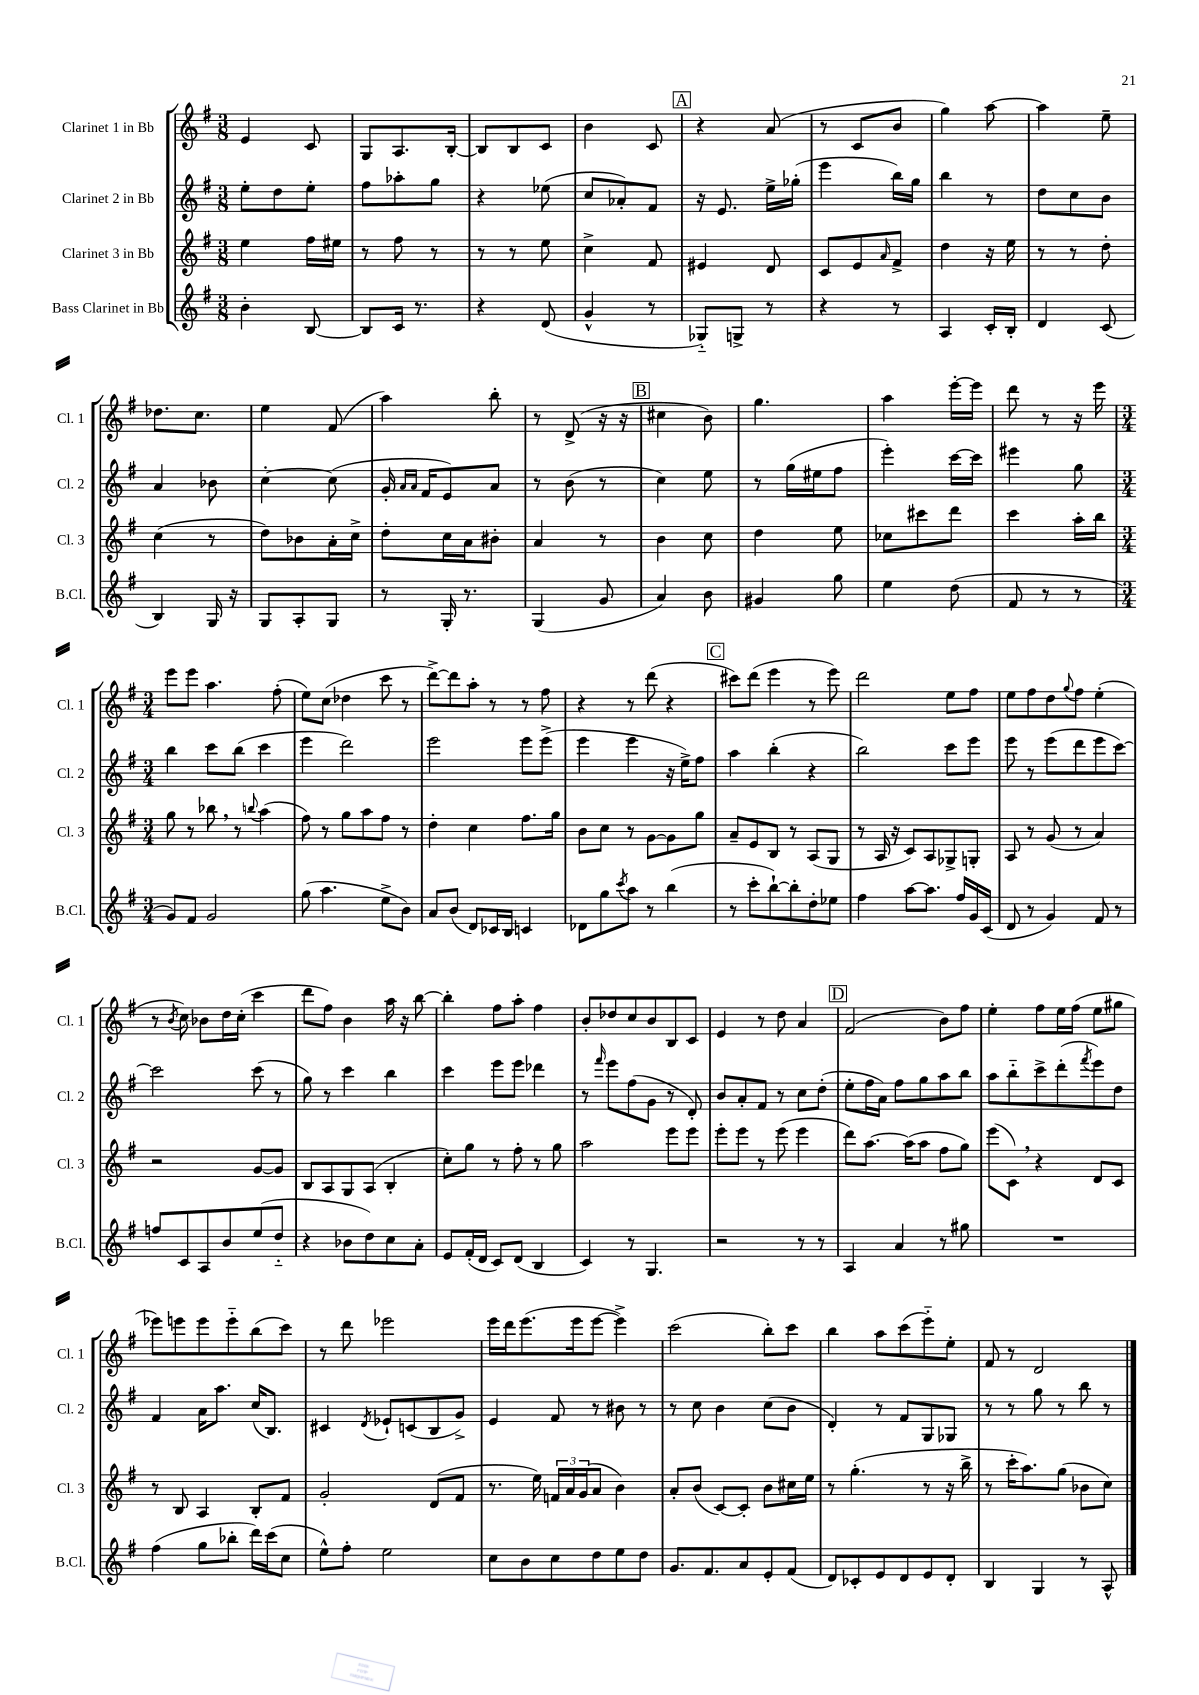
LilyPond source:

<<
\new StaffGroup <<
\new Staff = "s0" \with { instrumentName = "Clarinet 1 in Bb" shortInstrumentName = "Cl. 1" } {
    \clef treble \key g \major \numericTimeSignature \time 3/8
    e'4 c'8 |
    g8 a8. b16~-. |
    b8 b8 c'8 |
    b'4 c'8 |
    \mark \markup { \box "A" } r4 a'8( |
    r8 c'8 b'8 |
    g''4) a''8~ |
    a''4 e''8-- |
    des''8. c''8. |
    e''4 fis'8( |
    a''4) b''8-. |
    r8 d'8->( r16 r16 |
    \mark \markup { \box "B" } cis''4 b'8) |
    g''4. |
    a''4 e'''16~-. e'''16 |
    d'''8 r8 r16 e'''16 |
    \numericTimeSignature \time 3/4 e'''8 e'''8 a''4. fis''8-.( |
    e''8) c''8( des''4 c'''8 r8 |
    d'''8~->) d'''8 a''8-. r8 r8 fis''8 |
    r4 r8 d'''8( r4 |
    \mark \markup { \box "C" } cis'''8) d'''8( e'''4 r8 e'''8) |
    d'''2 e''8 fis''8 |
    e''8 fis''8 d''8 \appoggiatura { g''8 } fis''8 e''4-.( |
    r8 \acciaccatura { b'8 } c''8) bes'8 d''16 c''16-.( c'''4 |
    d'''8 fis''8) b'4 a''16 r16 b''8~ |
    b''4-. fis''8 a''8-. fis''4 |
    b'8-. des''8 c''8 b'8 b8 c'8 |
    e'4 r8 d''8 a'4 |
    \mark \markup { \box "D" } fis'2( b'8) fis''8 |
    e''4-. fis''8 e''16 fis''16( e''8 gis''8 |
    ees'''8) e'''8 e'''8 e'''8-_ b''8( c'''8) |
    r8 d'''8 ees'''2 |
    e'''16 d'''16 e'''8.( e'''16 e'''8~ e'''4->) |
    c'''2( b''8-.) c'''8 |
    b''4 a''8 c'''8( e'''8-_) e''8-. |
    fis'8 r8 d'2 \bar "|." |
}
\new Staff = "s1" \with { instrumentName = "Clarinet 2 in Bb" shortInstrumentName = "Cl. 2" } {
    \clef treble \key g \major \numericTimeSignature \time 3/8
    e''8-. d''8 e''8-. |
    fis''8 aes''8-. g''8 |
    r4 ees''8( |
    c''8 aes'8-.) fis'8 |
    \mark \markup { \box "A" } r16 e'8. e''16-> ges''16-.( |
    e'''4 b''16) g''16 |
    b''4 r8 |
    d''8 c''8 b'8 |
    a'4 bes'8 |
    c''4~-. c''8( |
    g'16-. \grace { a'16 a'16 } fis'16 e'8) a'8 |
    r8 b'8( r8 |
    \mark \markup { \box "B" } c''4) e''8 |
    r8 g''16( eis''16 fis''8 |
    e'''4-.) c'''16~ c'''16 |
    eis'''4 g''8 |
    \numericTimeSignature \time 3/4 b''4 c'''8 b''8( c'''4 |
    e'''4 d'''2) |
    e'''2 e'''8 e'''8->( |
    e'''4 e'''4 r16 e''16->) fis''8 |
    \mark \markup { \box "C" } a''4 b''4-.( r4 |
    b''2) c'''8 e'''8 |
    e'''8 r8 e'''8( d'''8 e'''8 c'''8~) |
    c'''2 c'''8( r8 |
    g''8) r8 c'''4 b''4 |
    c'''4 e'''8 e'''8 des'''4 |
    r8 \grace { fis'''16 } e'''8 fis''8( g'8 r8 d'8-.) |
    b'8 a'8-. fis'8 r8 c''8 d''8-.( |
    \mark \markup { \box "D" } e''8-. fis''16 a'16) fis''8 g''8 a''8 b''8 |
    a''8 b''8-_ c'''8-> d'''8-.( \acciaccatura { fis'''8 } e'''8) d''8 |
    fis'4 a'16 a''8. c''16( b8.) |
    cis'4 \acciaccatura { d'8 } ees'8-! c'8( b8 g'8->) |
    e'4 fis'8 r8 bis'8 r8 |
    r8 c''8 b'4 c''8( b'8 |
    d'4-.) r8 fis'8 g8 ges8 |
    r8 r8 g''8 r8 b''8 r8 \bar "|." |
}
\new Staff = "s2" \with { instrumentName = "Clarinet 3 in Bb" shortInstrumentName = "Cl. 3" } {
    \clef treble \key g \major \numericTimeSignature \time 3/8
    e''4 fis''16 eis''16 |
    r8 fis''8 r8 |
    r8 r8 e''8 |
    c''4-> fis'8 |
    \mark \markup { \box "A" } eis'4 d'8 |
    c'8 e'8 \grace { a'16 } fis'8-> |
    d''4 r16 e''16 |
    r8 r8 d''8-. |
    c''4( r8 |
    d''8) bes'8 a'16-. c''16-> |
    d''8-. c''16 a'16 bis'8-. |
    a'4 r8 |
    \mark \markup { \box "B" } b'4 c''8 |
    d''4 e''8 |
    ces''8 cis'''8 d'''8 |
    c'''4 a''16-. b''16 |
    \numericTimeSignature \time 3/4 g''8 r8 bes''8 \breathe r8 \appoggiatura { b''8 } a''4( |
    fis''8) r8 g''8 a''8 fis''8 r8 |
    d''4-. c''4 fis''8. g''16 |
    b'8 c''8 r8 g'8~ g'8 g''8 |
    \mark \markup { \box "C" } a'8-- e'8 b8 r8 a8( g8 |
    r8 a16 r16 c'8) a8 ges8-> g8-. |
    a8 r8 g'8( r8 a'4) |
    r2 g'8~ g'8 |
    b8 a8 g8 a8( b4-. |
    c''8-.) g''8 r8 fis''8-. r8 g''8 |
    a''2 e'''8 e'''8 |
    e'''8-. e'''8 r8 e'''8( e'''4 |
    \mark \markup { \box "D" } d'''8) a''8.~ a''16( a''8 fis''8 g''8) |
    e'''8( c'8) \breathe r4 d'8 c'8 |
    r8 b8 a4 b8-. fis'8 |
    g'2-. d'8( fis'8 |
    r8. e''16) \tuplet 3/2 { f'16 a'16 g'16( } a'8 b'4) |
    a'8-. b'8( c'8~) c'8-. b'8 cis''16 e''16 |
    r8 g''4.-.( r8 r16 b''16-> |
    r8 c'''16-. a''8.) g''8( bes'8 c''8) \bar "|." |
}
\new Staff = "s3" \with { instrumentName = "Bass Clarinet in Bb" shortInstrumentName = "B.Cl." } {
    \clef treble \key g \major \numericTimeSignature \time 3/8
    b'4-. b8~ |
    b8 c'16 r8. |
    r4 d'8( |
    g'4-^ r8 |
    \mark \markup { \box "A" } ges8-_) g8-> r8 |
    r4 r8 |
    a4 c'16-. b16-. |
    d'4 c'8( |
    b4) g16 r16 |
    g8 a8-. g8 |
    r8 g16-. r8. |
    g4( g'8 |
    \mark \markup { \box "B" } a'4) b'8 |
    gis'4 g''8 |
    e''4 d''8( |
    fis'8 r8 r8 |
    \numericTimeSignature \time 3/4 g'8) fis'8 g'2 |
    g''8( a''4. e''8-> b'8) |
    a'8 b'8( d'8) ces'16 b16 c'4 |
    des'8 g''8 \acciaccatura { c'''8 } a''8 r8 b''4( |
    \mark \markup { \box "C" } r8 c'''8-. b''8~-!) b''8-. d''8-. ees''8 |
    fis''4 a''8~ a''8. fis''16 g'16 c'16( |
    d'8 r8 g'4) fis'8 r8 |
    f''8 c'8 a8 b'8 e''8( d''8-_ |
    r4 bes'8 d''8) c''8 a'8-. |
    e'8 fis'16-.( d'16 c'8) d'8( b4 |
    c'4) r8 g4. |
    r2 r8 r8 |
    \mark \markup { \box "D" } a4 a'4 r8 gis''8 |
    R2. |
    fis''4( g''8 bes''8-. d'''16) c'''16( c''8 |
    e''8-^) fis''8-. e''2 |
    c''8 b'8 c''8 d''8 e''8 d''8 |
    g'8. fis'8. a'8 e'8-. fis'8( |
    d'8) ces'8-. e'8 d'8 e'8 d'8-. |
    b4 g4 r8 a8-^ \bar "|." |
}
>>
>>
\layout { \context { \Score \remove "Bar_number_engraver" } }
